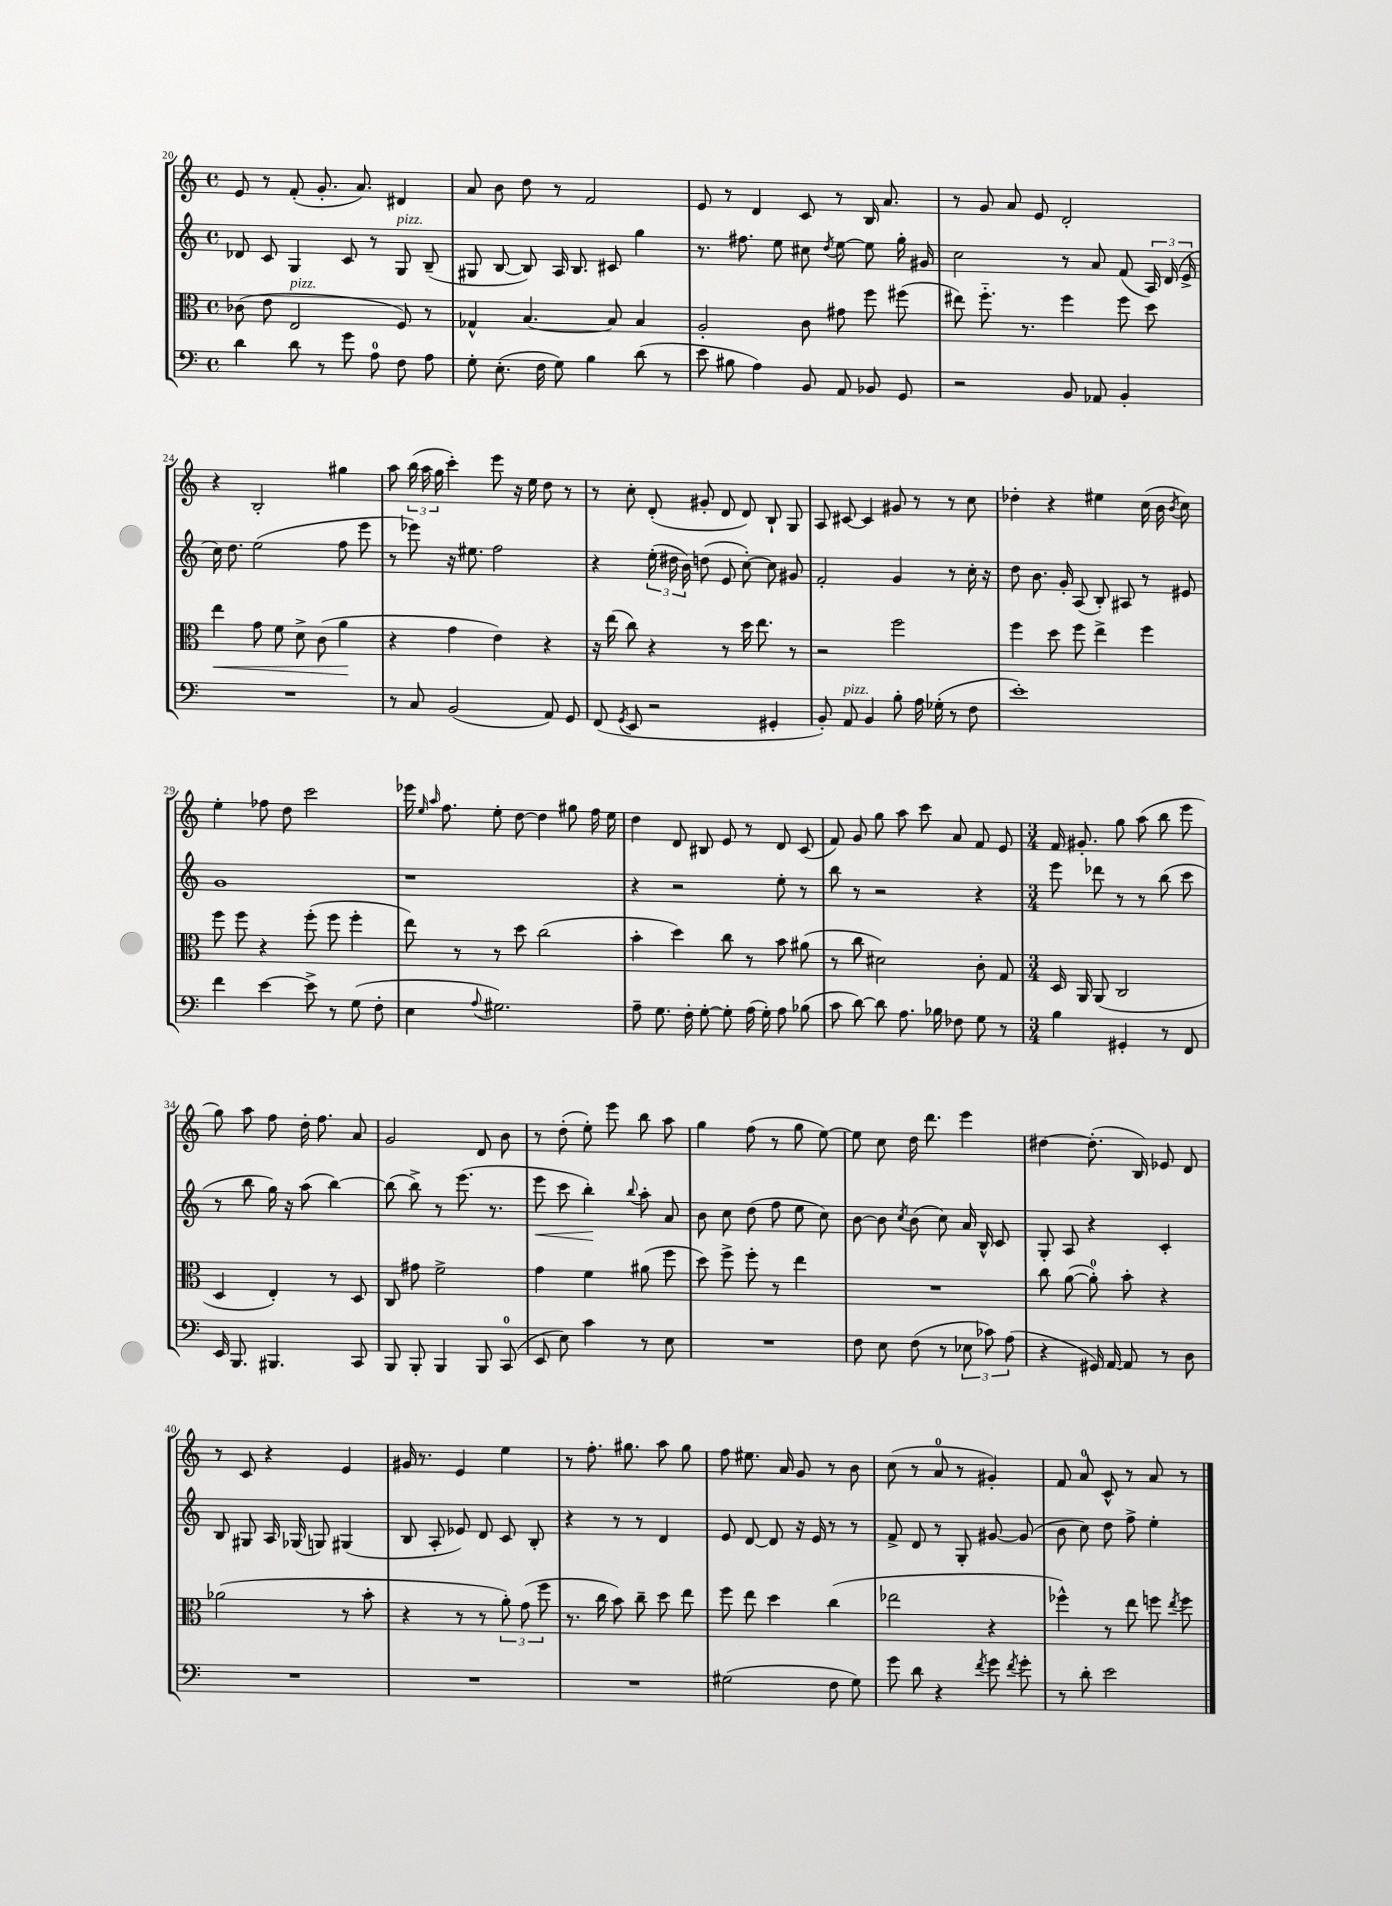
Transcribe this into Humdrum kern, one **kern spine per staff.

**kern	**kern	**kern	**kern
*staff4	*staff3	*staff2	*staff1
*clefF4	*clefC3	*clefG2	*clefG2
*k[]	*k[]	*k[]	*k[]
*M4/4	*M4/4	*M4/4	*M4/4
*met(c)	*met(c)	*met(c)	*met(c)
4d	(8c-	8d-	8e
.	8e	8c	8r
8d	2E	4G	(8f'
8r	.	.	8.g'
8g	.	8c	.
.	.	.	8.a)
8A	.	8r	.
8F	8F)	8G	4d#
8A	8r	(8B~	.
=	=	=	=
8G'	4G-^^	8G#	8a
(8.E'	.	[8B	8b
.	[4.B	8B])	8dd
16F	.	.	.
8G)	.	16A	8r
.	.	8.B	.
4B	.	.	2f
.	8B]	8c#	.
(8d	4B	4gg	.
8r	.	.	.
=	=	=	=
8e	2A'	8.r	8e
8B#	.	.	8r
.	.	8.ff#	.
4A)	.	.	4d
.	.	8ee	.
8BB	8c	8cc#	8c
.	.	8qdd	.
8AA	8g#	[8ee	8r
8BB-	8ff	8ee]	16B
.	.	.	8.a
8GG	(8ff#	16gg'	.
.	.	16g#	.
=	=	=	=
2r	8ee#)	2cc	8r
.	8.ff'~	.	8g
.	.	.	8a
.	8.r	.	.
.	.	.	8e
8BB	4ff	8r	2d'
8AA-	.	8a	.
4BB'	8ff	(8f	.
.	8dd	24A)	.
.	.	(24d	.
.	.	24e^	.
=	=	=	=
1r	4ee	16cc)	4r
.	.	8.dd	.
.	8g	(2ee	2B'
.	8f	.	.
.	8d^	.	.
.	(8c	.	.
.	4a	8ff	4gg#
.	.	8eee	.
=	=	=	=
8r	4r	8r	8aa
8C	.	8eee-)	(24bb
.	.	.	24aa
.	.	.	24gg
(2BB	4g	16r	4ccc')
.	.	8.ee#	.
.	4e)	2ff	8eee
.	.	.	16r
.	.	.	16ee
8AA)	4r	.	8dd
8GG	.	.	8r
=	=	=	=
(8FF	16r	4r	8r
.	(16ee	.	.
8qGG	.	.	.
8EE	8cc)	.	8cc'
2r	4r	(24ee'	(8d'
.	.	24dd#	.
.	.	24b)	.
.	.	(8dd	8g#'
.	8r	8e	8d
.	16dd	[8cc')	8d)
.	8.ee	.	.
4GG#'	.	8cc]	8B`
.	8r	8g#	8G
=	=	=	=
8BB')	2r	2f'	8A
8AA	.	.	[8c#
4BB	.	.	4c#]
8B'	2ff	4g	8g#
16A	.	.	8r
(16G-'	.	.	.
8r	.	8r	8r
8F	.	16cc'	8cc
.	.	16r	.
=	=	=	=
1e')	4ff	8dd	4dd-'
.	.	8.b	.
.	8dd	.	4r
.	.	16g'	.
.	8ff	(8A	.
.	4ee^	8B')	4ee#
.	.	8A#	.
.	4ff	8r	(16cc
.	.	.	16b
.	.	.	8qb
.	.	8e#	8cc)
=	=	=	=
4f	8ff	1g	4ee'
.	8ff	.	.
[4e	4r	.	8ff-
.	.	.	8dd
8e^]	(8ff'	.	2ccc
8r	8ff	.	.
(8G	4ff'	.	.
8F'	.	.	.
=	=	=	=
4E	8ee)	1r	16eee-
.	.	.	16qqee
.	.	.	16qqaa
.	.	.	8.ff
.	8r	.	.
8qqA	.	.	.
2.G#)	8r	.	8ee'
.	8dd	.	[8dd
.	(2cc	.	4dd]
.	.	.	8gg#
.	.	.	16ff
.	.	.	16ee
=	=	=	=
8A~	4b'	4r	4dd
8.G	.	.	.
.	4dd)	2r	8d
16F'	.	.	.
[8G'	.	.	8B#
8G']	8cc	.	8e
(16A	8r	.	8r
16G')	.	.	.
8A	8b	8ee'	8d
(8B-	(8a#	8r	(8c
=	=	=	=
8c	8r	8bb	8f)
[8d)	8cc	8r	8g
8d]	2d#)	2r	8gg
8.A	.	.	8aa
.	.	.	8ccc
16B-	.	.	.
8F-	.	.	8a
8G	8c'	4r	8f
8r	8G	.	8e
=	=	=	=
*M3/4	*M3/4	*M3/4	*M3/4
4B	16D	8eee	16f
.	16AA	.	8.g#'
.	(8AA	8ddd-	.
4GG#'	2C	8r	8gg
.	.	8r	(8aa
8r	.	(8bb	8bb
8FF	.	8ccc	8eee
=	=	=	=
16EE	4D	8r	8gg)
8.BBB	.	.	.
.	.	8bb	8aa
4.BBB#	4E')	16gg)	8ff
.	.	16r	.
.	.	(8aa	16dd'
.	.	.	8.ff
.	8r	[4bb)	.
8CC	8D	.	8a
=	=	=	=
8BBB	8C	(8bb]	2g
8BBB'	8g#	8bb^)	.
4BBB	2f^	8r	.
.	.	(8.eee	.
8BBB	.	.	8d
.	.	8.r	.
(8CC	.	.	8b
=	=	=	=
8EE	4g	8eee	8r
8E)	.	8ccc	(8dd'
4c	4f	4bb')	8ee')
.	.	.	8eee
.	.	8qqbb	.
8r	(8a#	8aa'	8bb
8E	8ff	8a	8aa
=	=	=	=
2.r	8dd)	8b	4gg
.	8ff^	8cc	.
.	8ff'	(8dd	(8ff
.	8r	8ff	8r
.	4ee	8ee	8gg
.	.	8cc)	[8ee)
=	=	=	=
8F	2.r	[8b	8ee]
8E	.	8b]	8cc
.	.	8qcc	.
(8F	.	(8b	16dd
.	.	.	8.ddd
8r	.	8cc)	.
12E-	.	16a	4eee
.	.	16B^^	.
12c-)	.	.	.
.	.	8c	.
(12A	.	.	.
=	=	=	=
4r	8cc	8G'	[4dd#
.	([8a	8A	.
16GG#)	8a'])	4r	(8.dd#']
[16AA	.	.	.
8AA]	8b'	.	.
.	.	.	16B)
8r	4r	4c'	8e-
8D	.	.	8d
=	=	=	=
2.r	(2a-	8B	8r
.	.	8G#	8c
.	.	16A	4r
.	.	(16G-	.
.	.	8G)	.
.	8r	(4G#	4e
.	8b'	.	.
=	=	=	=
2.r	4r	8B	16g#
.	.	.	8.r
.	.	8A'	.
.	8r	8e-)	4e
.	8r	8d	.
.	12a')	8c	4ee
.	(12g	.	.
.	.	8B'	.
.	12ff	.	.
=	=	=	=
2.r	8.r	4r	8r
.	.	.	8.ff'
.	16cc	.	.
.	8b)	8r	.
.	.	.	8.gg#
.	8cc~	8r	.
.	8dd	4d	8aa
.	8ee	.	8gg#
=	=	=	=
(2G#	8ff	8e	8ff
.	8ee	[8d	8.ee#
.	4dd	8d]	.
.	.	.	16a
.	.	16r	8g
.	.	16e	.
8F	(4cc	8r	8r
8G#)	.	8r	8b
=	=	=	=
8g	2ee-	8f^	(8cc
8d	.	8d	8r
4r	.	8r	8a
.	.	8G'	8r
8qf	.	.	.
8g	4r	[8g#	4g#')
8qf	.	.	.
8g'	.	(8g#]	.
=	=	=	=
8r	4ff-^^)	8b	8f
8d'	.	8cc)	8a
2e	8r	8dd	8c^^
.	8ee	8ff^	8r
.	8ff	4ee'	8a
.	8qee	.	.
.	8ff	.	8r
==	==	==	==
*-	*-	*-	*-
